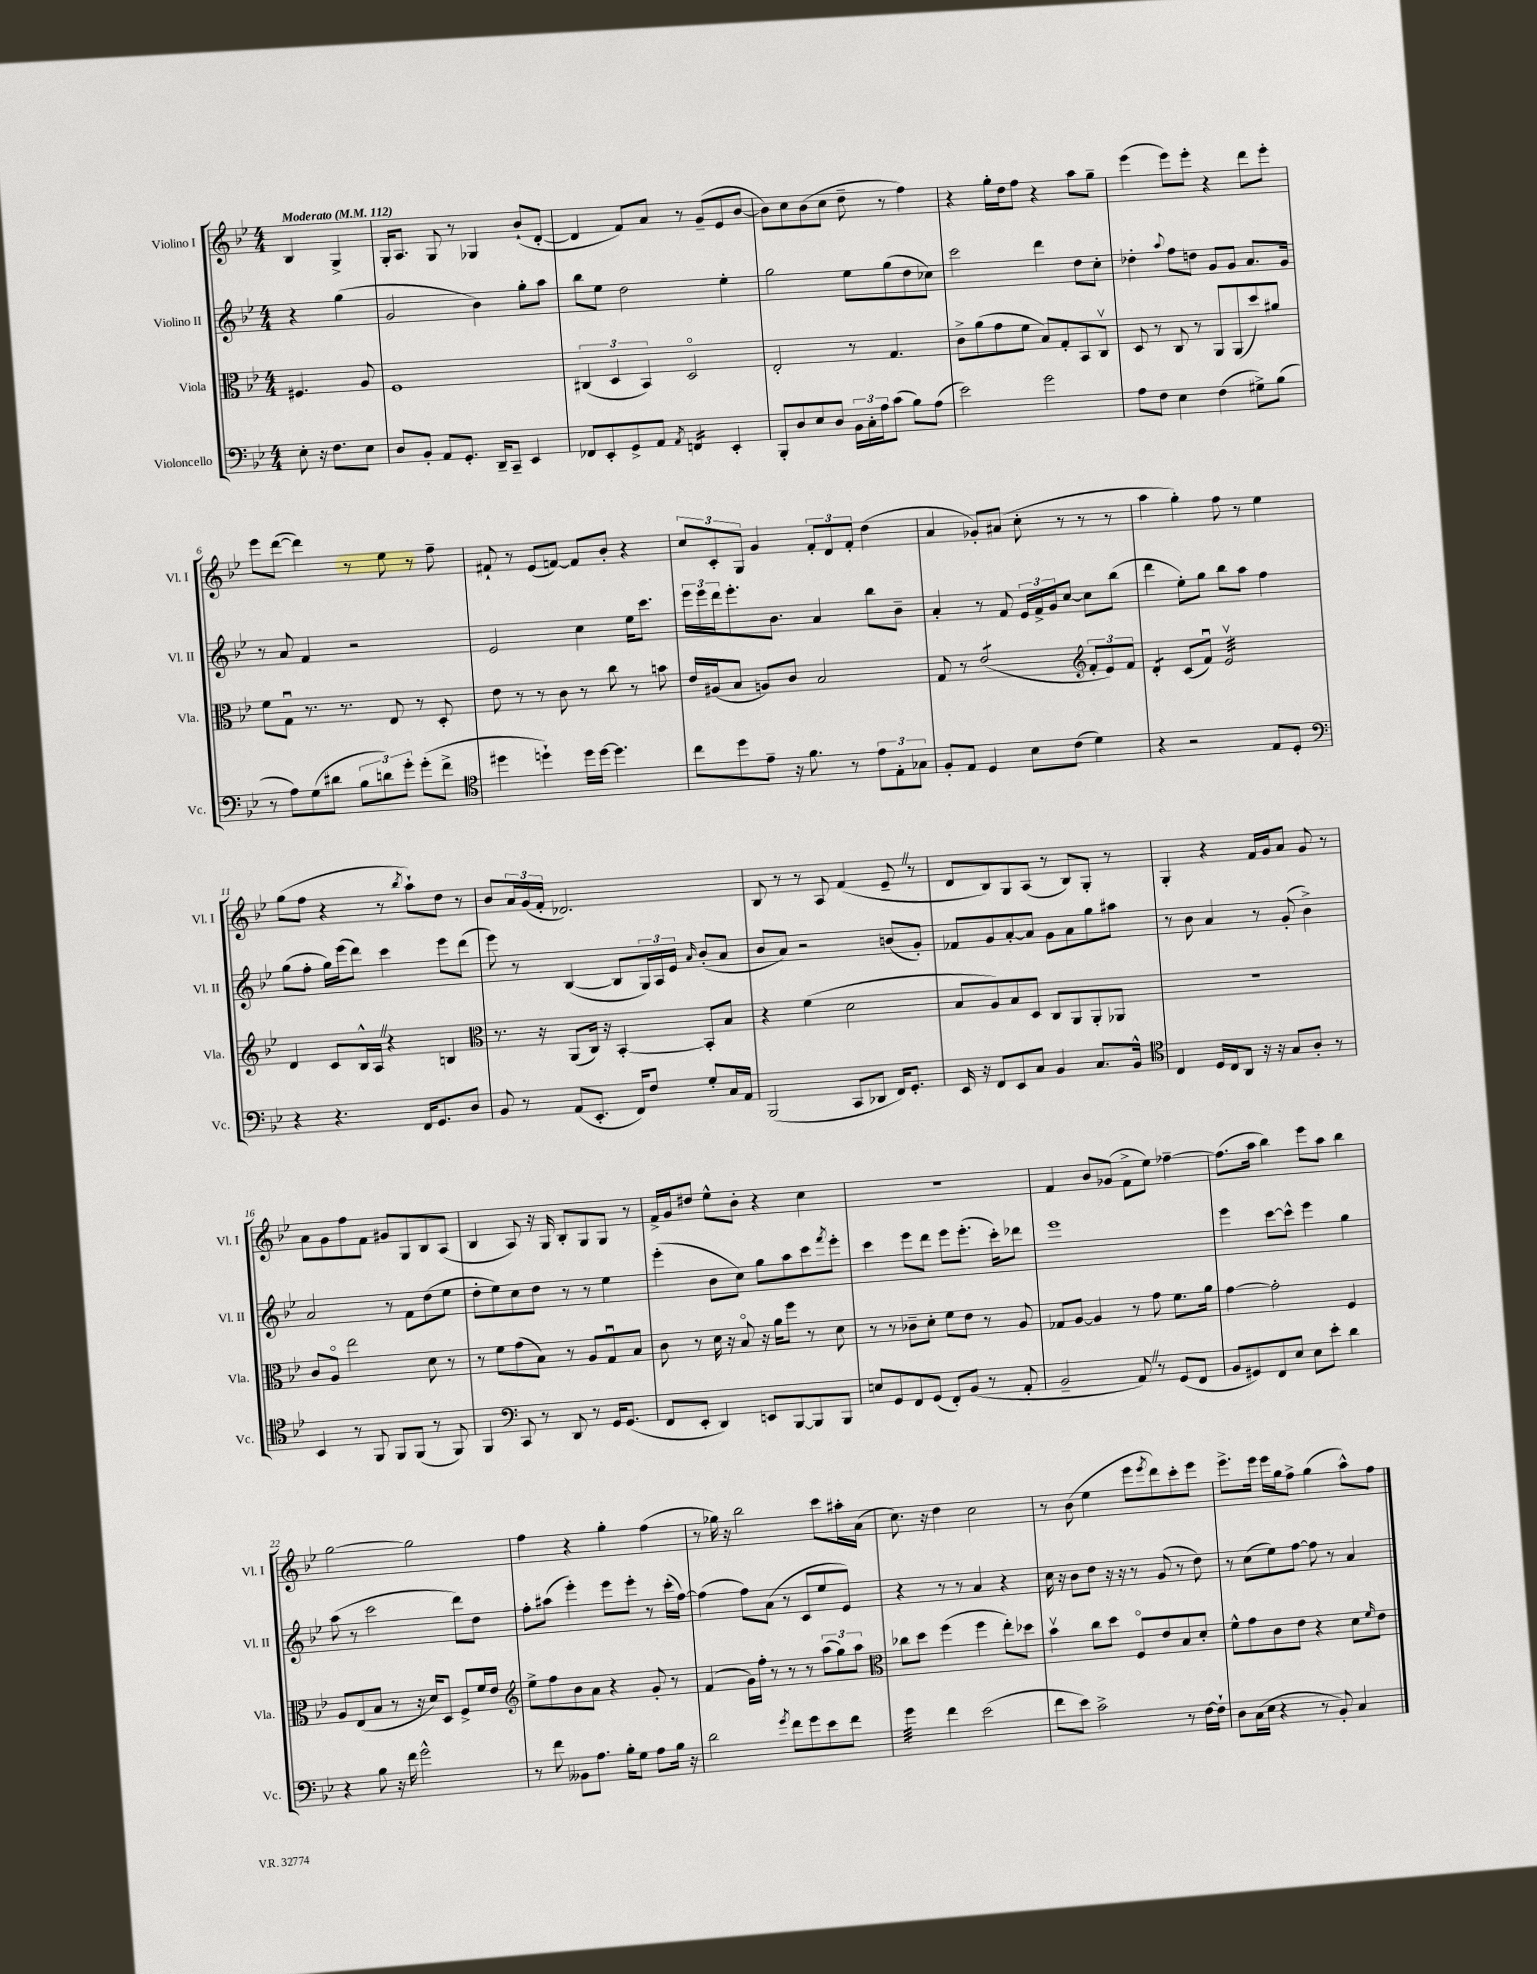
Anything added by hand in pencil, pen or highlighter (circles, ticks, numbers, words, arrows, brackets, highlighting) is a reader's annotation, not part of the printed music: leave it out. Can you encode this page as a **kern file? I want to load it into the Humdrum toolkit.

**kern	**kern	**kern	**kern
*staff4	*staff3	*staff2	*staff1
*clefF4	*clefC3	*clefG2	*clefG2
*k[b-e-]	*k[b-e-]	*k[b-e-]	*k[b-e-]
*M4/4	*M4/4	*M4/4	*M4/4
*MM112	*MM112	*MM112	*MM112
8E-'\	4.F#/	4r	4B-/
16r	.	.	.
8.F\L	.	.	.
.	.	(4gg\	4G^/
8E-\J	8A/	.	.
=	=	=	=
8D/L	1F	2g/	16G'/LK
.	.	.	8.A/J
8BB-'/J	.	.	.
8AA/L	.	.	8G/
8.GG'/J	.	.	8r
.	.	4b-\)	4G-/
16DD~/LK	.	.	.
8CC~/J	.	.	.
4EE-/	.	8gg'\L	(8b-`/L
.	.	8aa\J	[8d'/J
=	=	=	=
8FF-/L	(6C#/	8bb-\L	4d/]
8EE-'/	.	8ee-\J	.
.	6D/	.	.
8GG^/	.	2dd\	8f/L)
.	6BB-/)	.	.
8AA/J	.	.	8a/J
8qAA/	.	.	.
4FF/	2Do/	.	8r
.	.	.	(8g~/L
4EE-'/	.	4ee-'\	8e-/
.	.	.	[8b-/J
=	=	=	=
8BBB-'/L	2E-'/	2gg\	8b-\]L)
8D/	.	.	8cc\
8E-/	.	.	(8b-\
8D/J	.	.	8cc\J
24BB-\LL	8r	8ee-\L	8dd~\
24C'\	.	.	.
24A\J	.	.	.
(8c\J	4.G/	(8gg\	8r
8B-\L)	.	8dd\	4ff\)
(8A\J	.	8cc-\J)	.
=	=	=	=
2e-\)	8c^\L	2ccc\	4r
.	(8a\	.	.
.	8g\	.	16gg'\LL
.	.	.	16dd\J
.	8f\J	.	8ff\J
2g\	8B-/L)	4ddd\	4r
.	8G'/	.	.
.	8BB-/	8dd\L	8aa\L
.	8Cv/J	8cc'\J	8gg~\J
=	=	=	=
8A\L	8D/	4dd-'\	(4eee-\
8F\J	8r	.	.
.	.	8qqaa/	.
4E-\	8C/	8ff\L	8eee-\L)
.	8r	8dd\J	8eee-'\J
(4F\	8AA/L	8g/L	4r
.	(8AA/	8g/J	.
8G#^\L)	8dd/)	8.a/L	8ddd\L
(8B-\J	8a#/J	.	8eee-'\J
.	.	16g/Jk	.
=	=	=	=
8r	8f\L	8r	8eee-\L
8A\L)	8Gu\J	8a/	([8ddd\J
(8G\	8.r	4f/	4ddd\])
8d#\J	.	.	.
.	8.r	.	.
12B-\L	.	2r	8r
12d\)	.	.	.
.	8E-/	.	8ee-\
12g'\J	.	.	.
(8g'\L	8r	.	8r
8f^\J	8D'/	.	8ff~\
=	=	=	=
*clefC4	*	*	*
4dd#\	8e-\	2e-/	8f#`/
.	8r	.	8r
4dd`\)	8r	.	(8e-/L
.	8c\	.	[8f/J)
16dd\LL	8r	4cc\	8f/]L
[16dd\JJ	.	.	.
4.dd\]	8cc\	.	8b-'/J
.	8r	16ee-\LK	4r
.	.	8.ccc\J	.
.	8b\	.	.
=	=	=	=
8cc\L	16e-/LL	24eee-\LL	12cc/L
.	.	24eee-\	.
.	(16A#/J	.	.
.	.	24ddd\J	12c'/
8dd\	8B-/J	8.eee-'\	.
.	.	.	12G/J
8e-~\J	8A/L)	.	4g/
.	.	8.b-\J	.
16r	8c/J	.	.
8.f\	.	.	.
.	2B-/	4a/	12f'/L
.	.	.	12d/
8r	.	.	.
.	.	.	12f'/J
12e-\L	.	8bb-\L	(4dd\
12E-'\	.	.	.
.	.	8b-~\J	.
12G-\J	.	.	.
=	=	=	=
8F'/L	8G/	4a'/	4a/
8E-/J	8r	.	.
*	*clefG2	*	*
4D/	(2e-/	8r	8g-'/L)
.	.	8f/	(8a#/J
8B-\L	.	24e-/LL	8cc'\
.	.	24f^/	.
.	.	24g/J	.
(8c\J	.	[8cc/J	8r
4d\)	12f'/L	8cc\]L	8r
.	12e-/)	.	.
.	.	(8bb-\J	8r
.	12f/J	.	.
=	=	=	=
4r	4d'/	4ddd\	4aa\
2r	(8c/L	8ee-'\L)	4gg'\)
.	8fu/J)	8gg\J	.
.	2e-v/	8bb-\L	8ff\
.	.	8aa\J	8r
8E-/L	.	4ff\	4ee-\
8D'/J	.	.	.
=	=	=	=
*clefF4	*	*	*
4r	4d/	(8gg\L	(8gg\L
.	.	8ff'\J	8ff\J
4.r	8c/L	16gg\LL)	4r
.	.	(16eee-\J	.
.	16B-^^/L	8ddd\J)	.
.	16A/JJ	.	.
.	4r	4ccc\	8r
.	.	.	8qbb-/
16FF/LK	.	.	8aa`\L)
8.GG/	.	.	.
.	4B/	8eee-\L	8dd\J
8D/J	.	(8ddd\J	8r
=	=	=	=
*	*clefC3	*	*
8BB-/	8.r	8eee-\)	8b-/L
8r	.	8r	24a/L
.	.	.	(24g/
.	16r	.	.
.	.	.	24f'/JJ
(8AA/L	(8AA/L	([4B-/	2.d-/)
8.EE-'/J	16C/Jk)	.	.
.	16r	.	.
.	[4BB-'/	8B-/]L	.
16FF/LK)	.	.	.
8F/J	.	24G/L)	.
.	.	24A/	.
.	.	24e-/JJ	.
.	.	16qqa/	.
8G'/L	8BB-'/]L	(8b-'/L	.
16C/L	8B-/J	8a/J	.
16AA/JJ	.	.	.
=	=	=	=
(2BBB-/	4r	8b-/L	8B-/
.	.	8a/J)	8r
.	(4f\	2r	8r
.	.	.	8A/
8CC/L	2d\	.	(4f/
8DD-/J	.	.	.
16FF/LK)	.	(8b/L	8e-~/
8.GG'/J	.	.	.
.	.	8g'/J)	8r
=	=	=	=
16EE-/	8B-/L	8f-/L	8d/L
16r	.	.	.
8FF/L	8A/)	8g/	8B-/)
8EE-/	8B-/	[8a'/	8G/
8C/J	8D/J	8a/]J	(8A/J
4BB-/	8C/L	8g\L	8r
.	8AA/	8a\	8B-/L)
8.C/L	8AA'/	8gg\	8G'/J
.	8AA-/J	8aa#\J	8r
16BB-^^/Jk	.	.	.
=	=	=	=
*clefC4	*	*	*
4C/	1r	8r	4G'/
.	.	8b-\	.
16D/LL	.	4a/	4r
16C/J	.	.	.
8AA/J	.	.	.
16r	.	8r	16f/LL
16r	.	.	16g/J
8G/L	.	(8g'/	8a/J
8A'/J	.	4b-^\)	8g/
8r	.	.	8r
=	=	=	=
4BB-/	8c/L	2a/	8a\L
.	8Ao/J	.	8g\
8r	2ee-\	.	8ff\
8FF/	.	.	8f\J
8FF/L	.	8r	8g#/L
(8FF/J	.	8f\L	8G/
8r	8d\	(8dd\	8B-/
8FF/)	8r	8ee-\J	(8A/J
=	=	=	=
4FF/	8r	8dd'\L	4B-/
.	8f\L	8ee-\)	.
*clefF4	*	*	*
8CC/	(8g\	8cc\	8A/)
8r	8B-\J)	8dd\J	16r
.	.	.	16G/
8DD/	8r	8r	8B-'/L
8r	8A/L	8r	8G/
16GG/LK	8Gu/	4ee-\	8G/J
(8.GG/J	.	.	.
.	8B-/J	.	8r
=	=	=	=
8FF/L	8c\	(4eee-'\	16f^/LL
.	.	.	16g/J
8EE-'/J	8r	.	8dd#/J
4DD/)	16d\	8b-\L	8ee-^^\L
.	16r	.	.
.	8B-o/	8cc\J)	8b-'\J
8EE/L	16r	8gg\L	4r
.	16a\LK	.	.
[8BBB-/	8ff\J	8aa\	.
8BBB-/]	8r	8ccc\	4cc\
.	.	8qfff/	.
8BBB-/J	8d\	8eee-'\J	.
=	=	=	=
8E/L	8r	4ccc\	1r
8GG/	8r	.	.
8FF/	8c-~\L	8eee-\L	.
(8GG/J	8d'\J	8ddd\J	.
8FF'/L)	8f\L	8eee-\L	.
(8BB-/J	8e-\J	(8.eee-'\J	.
8r	8r	.	.
.	.	16ccc'\LK)	.
8AA'/	8A/	8ddd-\J	.
=	=	=	=
2BB-~/	8G-/L	1eee-	4f/
.	[8A/J	.	.
.	4A/]	.	8b-/L
.	.	.	(8g-/J
8AA/)	8r	.	8f^\L
8r	8g\	.	8ee-\J)
(8GG/L	8.f\L	.	[4ff-~\
8FF/J	.	.	.
.	16a\Jk	.	.
=	=	=	=
8BB-/L	[4g\	4eee-\	(8.ff-\]L
8GG#/)	.	.	.
.	.	.	16aa\Jk
8FF/	2g'\]	[8ccc\L	4bb-\)
8E-/J	.	8ccc^^\]J	.
8E-\L	.	4eee-\	8eee-\L
8e-'\J	.	.	8aa\J
4d\	4F/	4gg\	4bb-\
=	=	=	=
4r	8A/L	(8aa\	[2gg\
.	(8E-/	8r	.
8B-\	8B-/J	2ccc\	.
16r	8r	.	.
16f\	.	.	.
2g^^\	16r	.	2gg\]
.	16d/LK)	.	.
.	8D/J	.	.
.	8F^/L	8ddd\L)	.
.	16f/L	8dd\J	.
.	16e-/JJ	.	.
=	=	=	=
*	*clefG2	*	*
8r	8ee-^\L	8ff'\L	4ff\
8f\	8ff\	(8aa#\J	.
8BB--\L	8b-\	4eee-'\)	4r
8.A\J	8a\J	.	.
.	4r	8eee-\L	4gg'\
16B-'\LK	.	.	.
8G\J	.	8eee-'\J	.
8A\L	8g'/	8r	(4ff\
16B-\Jk	8r	(16ccc'\LL	.
16r	.	[16ff\JJ)	.
=	=	=	=
2d\	(4f/	(4ff\]	8r
.	.	.	16gg-\)
.	.	.	16r
.	16g\LL)	8ff\L)	2bb-\
.	16ff'\JJ	.	.
.	8r	(8a\J	.
8qg/	.	.	.
8f\L	8r	8r	.
8g\	8r	8c/L	.
8e-\	(12aa\L	8ee-/	8ccc\L
.	12gg\)	.	.
8f\J	.	8e-/J)	16aa#'\L
.	12aa\J	.	.
.	.	.	(16a\JJ
=	=	=	=
*	*clefC3	*	*
4g\	8cc-\L	4r	8.cc\)
.	8dd\J	.	.
.	.	.	16r
4f\	(4ff\	8r	4dd\
.	.	8r	.
(2e-\	4ff\	4a/	2cc\
.	8ee-'\L)	4r	.
.	8dd-\J	.	.
=	=	=	=
8f\L	4b-v\	16cc\	8r
.	.	16r	.
8e-\J)	.	8b-\L	(8b-\
2c^\	8cc\L	8dd\J	4ee-\
.	8dd\J	16r	.
.	.	16r	.
.	8Fo/L	8r	8eee-\L
.	.	.	8qeee-/
.	8e-/	(8g/	8ddd\)
8r	8B-/	8r	8ccc'\
[16F\LL	8d'/J	8dd\)	8eee-\J
16F`\]JJ	.	.	.
=	=	=	=
8D\L	8f^^\L	8r	8.eee-^\L
(16C\L	8g\	(8cc\L	.
16E-\JJ	.	.	16eee-\Jk
4r	8c\	8ee-\)	16eee-\LL
.	.	.	16gg\J
.	8e-\J	[8ff\J	8ff^\J
8r	4r	8ff\]	(4gg\
8BB-'/)	.	8r	.
4C/	8d\L	4a/	8aa^^\L)
.	16qqf/	.	.
.	8e-\J	.	8ff\J
==	==	==	==
*-	*-	*-	*-
